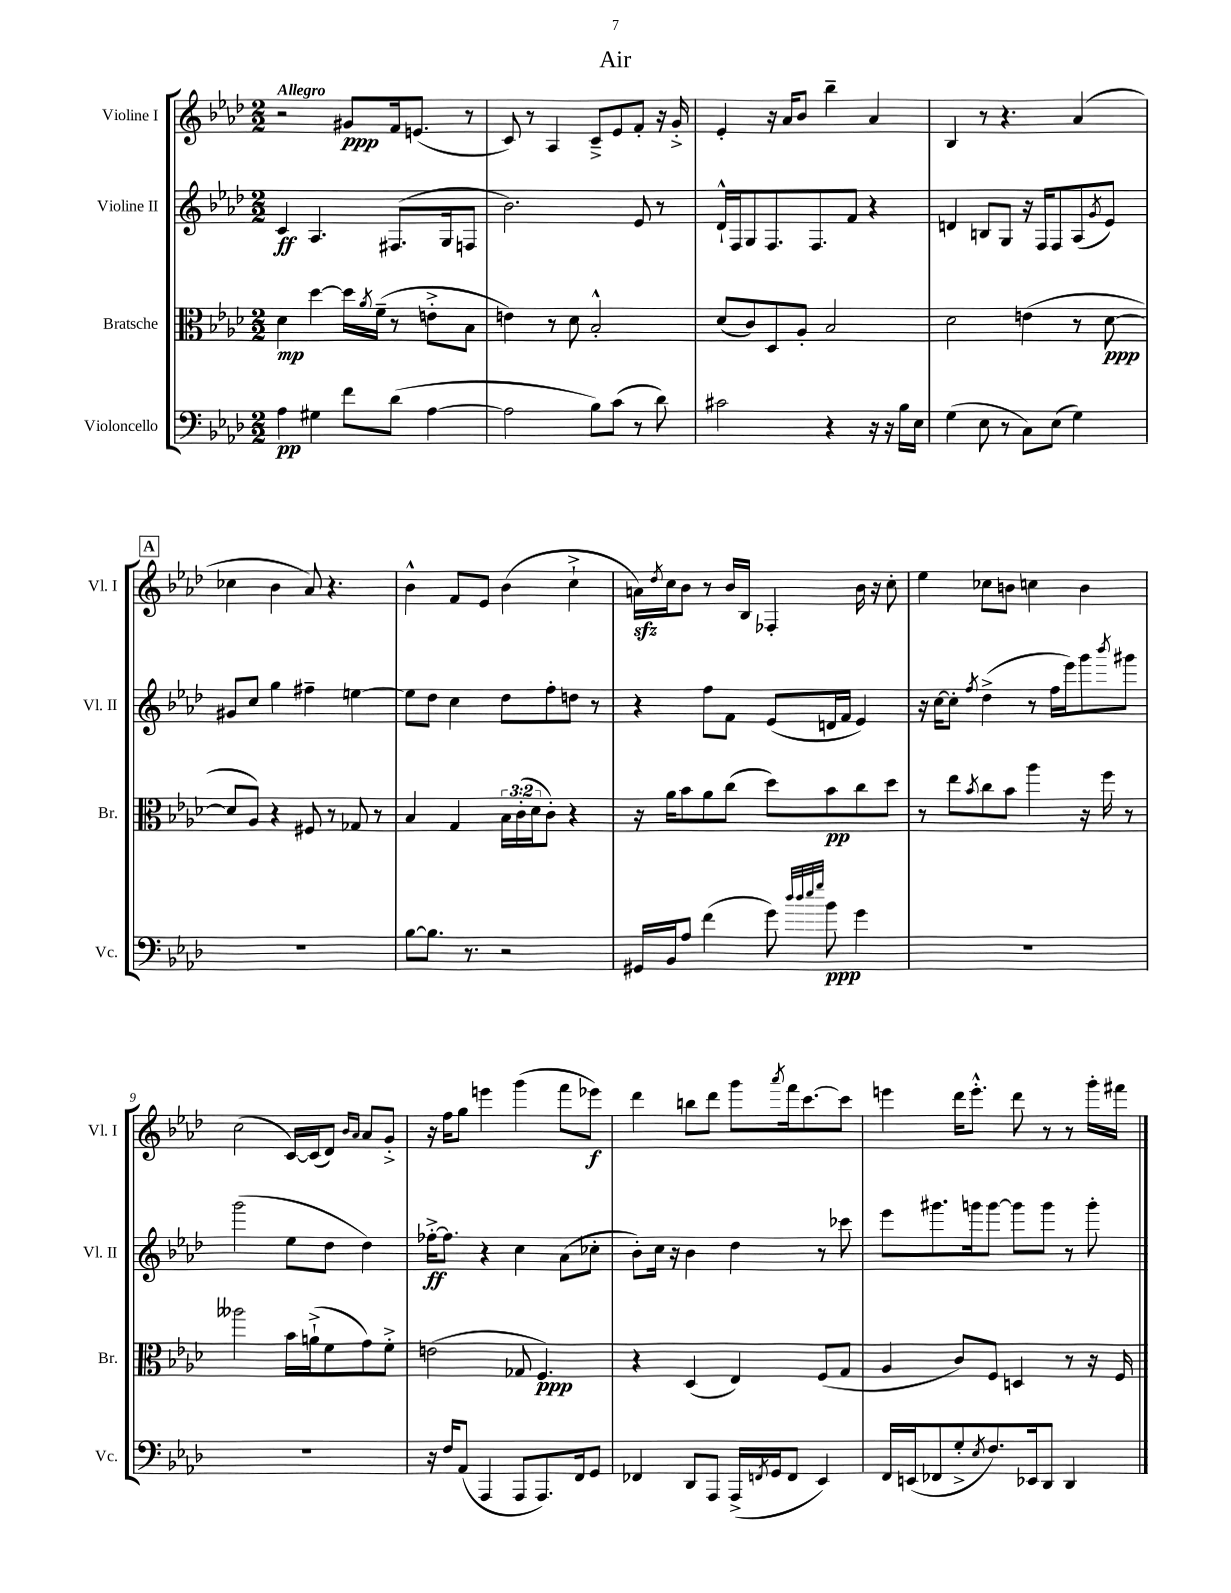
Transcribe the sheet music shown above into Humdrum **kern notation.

**kern	**kern	**kern	**kern
*staff4	*staff3	*staff2	*staff1
*clefF4	*clefC3	*clefG2	*clefG2
*k[b-e-a-d-]	*k[b-e-a-d-]	*k[b-e-a-d-]	*k[b-e-a-d-]
*M2/2	*M2/2	*M2/2	*M2/2
4A-\	4d-\	4c/	2r
4G#\	[4dd-\	4.A-/	.
8f\L	16dd-\]LL	.	8g#/L
.	8qa-/	.	.
.	(16f~\JJ	.	.
(8d-\J	8r	(8.F#/L	16f/k
.	.	.	(8.e/J
[4A-\	8e'^\L	.	.
.	.	16G/k	.
.	8B-\J	8F/J	8r
=	=	=	=
2A-\]	4e\)	2.b-\)	8c/)
.	.	.	8r
.	8r	.	4A-/
.	8d-\	.	.
8B-\L)	2B-'^^/	.	8c~^/L
(8c\J	.	.	8e-/
8r	.	8e-/	8f'/J
8d-\)	.	8r	16r
.	.	.	16g'^/
=	=	=	=
2c#\	(8d-/L	16d-`^^/LL	4e-'/
.	.	16F/J	.
.	8c/)	8G/	.
.	8D-/	8.F/	16r
.	.	.	16a-/LK
.	8A-'/J	.	8b-/J
.	.	8.F/	.
4r	2B-/	.	4bb-~\
.	.	8f/J	.
16r	.	4r	4a-/
16r	.	.	.
16B-\LL	.	.	.
16E-\JJ	.	.	.
=	=	=	=
(4G\	2d-\	4d/	4B-/
8E-\	.	8B/L	8r
8r	.	8G/J	4.r
8C\L)	(4e\	16r	.
.	.	16F/LK	.
(8E-\J	.	8F/	.
4G\)	8r	(8A-/	(4a-/
.	.	8qg/	.
.	[8d-\	8e-/J)	.
=	=	=	=
1r	8d-/]L	8g#/L	4cc-\
.	8A-/J)	8cc/J	.
.	4r	4gg\	4b-\
.	8F#/	4ff#~\	8a-/)
.	8r	.	4.r
.	8G-/	[4ee\	.
.	8r	.	.
=	=	=	=
[8B-\L	4B-/	8ee\]L	4b-^^\
8.B-\]J	.	8dd-\J	.
.	4G/	4cc\	8f/L
8.r	.	.	.
.	.	.	8e-/J
2r	24B-\LL	8dd-\L	(4b-\
.	(24c'\	.	.
.	24d-\J	.	.
.	8c'\J)	8ff'\	.
.	4r	8dd\J	4cc`^\
.	.	8r	.
=	=	=	=
16GG#/LL	16r	4r	16a\LL)
.	.	.	8qdd-/
16BB-/J	16a-\LK	.	16cc\J
8A-/J	8b-\	.	8b-\J
(4f\	8a-\	8ff\L	8r
.	(8cc\J	8f\J	16b-/LL
.	.	.	16B-/JJ
8g\)	8dd-\L)	(8e-/L	4F-'/
32qqdd-/LLL	.	.	.
32qqdd-/	.	.	.
32qqee-/	.	.	.
32qqgg/JJJ	.	.	.
8b-\	8b-\	16d/L	.
.	.	16f/JJ	.
4g\	8cc\	4e-/)	16b-\
.	.	.	16r
.	8dd-\J	.	8cc'\
=	=	=	=
1r	8r	16r	4ee-\
.	.	[16cc\LK	.
.	8ee-\L	8cc'\]J	.
.	8qb-/	8qff/	.
.	8cc\	(4dd-^\	8cc-\L
.	8b-\J	.	8b\J
.	4aa-\	8r	4cc\
.	.	16ff\LL	.
.	.	16eee-\J)	.
.	16r	8ggg\	4b\
.	16ff\	.	.
.	.	8qbbb-/	.
.	8r	8ggg#\J	.
=	=	=	=
1r	2aa--\	(2ggg\	(2cc\
.	16b-\LL	8ee-\L	[16c/LL)
.	(16a`^\J	.	(16c/]J
.	8f\	8dd-\J	8d-/J)
.	.	.	16qqb-/LL
.	.	.	16qqa-/JJ
.	8g\)	4dd-\)	8a-/L
.	8f'^\J	.	8g'^/J
=	=	=	=
16r	(2e\	[16ff-'^\LK	16r
16F/LK	.	8.ff-\]J	16ff\LK
(8AA-/J	.	.	8gg\J
4AAA-/	.	4r	4eee\
8AAA-/L	8G-/	4cc\	(4ggg\
8.AAA-/)	4.F/)	.	.
.	.	(8a-\L	8fff\L
16FF/k	.	.	.
8GG/J	.	8cc-'\J	8eee-\J)
=	=	=	=
4FF-/	4r	8b-'\L)	4ddd-\
.	.	16cc\Jk	.
.	.	16r	.
8DD-/L	(4D-/	4b-\	8bb\L
8AAA-/J	.	.	8ddd-\J
(16AAA-^/LL	4E-/)	4dd-\	8ggg\L
8qFF/	.	.	.
16GG/J	.	.	.
.	.	.	8qaaa-/
8FF/J	.	.	16fff\k
.	.	.	[8.ccc\
4EE-/)	(8F/L	8r	.
.	8G/J	8ccc-\	8ccc\]J
=	=	=	=
16FF/LL	4A-/	8eee-\L	4eee\
(16EE/J	.	.	.
8FF-/	.	8.ggg#\	.
8G'^/	8c/L)	.	16ddd-\LK
.	.	16ggg\k	8.eee'^^\J
8qE-/	.	.	.
8.F/)	8F/J	[8ggg\J	.
.	4D/	8ggg\]L	8ddd-\
16EE-/k	.	.	.
8DD-/J	.	8ggg\J	8r
4DD-/	8r	8r	8r
.	16r	8ggg'\	16ggg'\LL
.	16F/	.	16fff#\JJ
==	==	==	==
*-	*-	*-	*-
